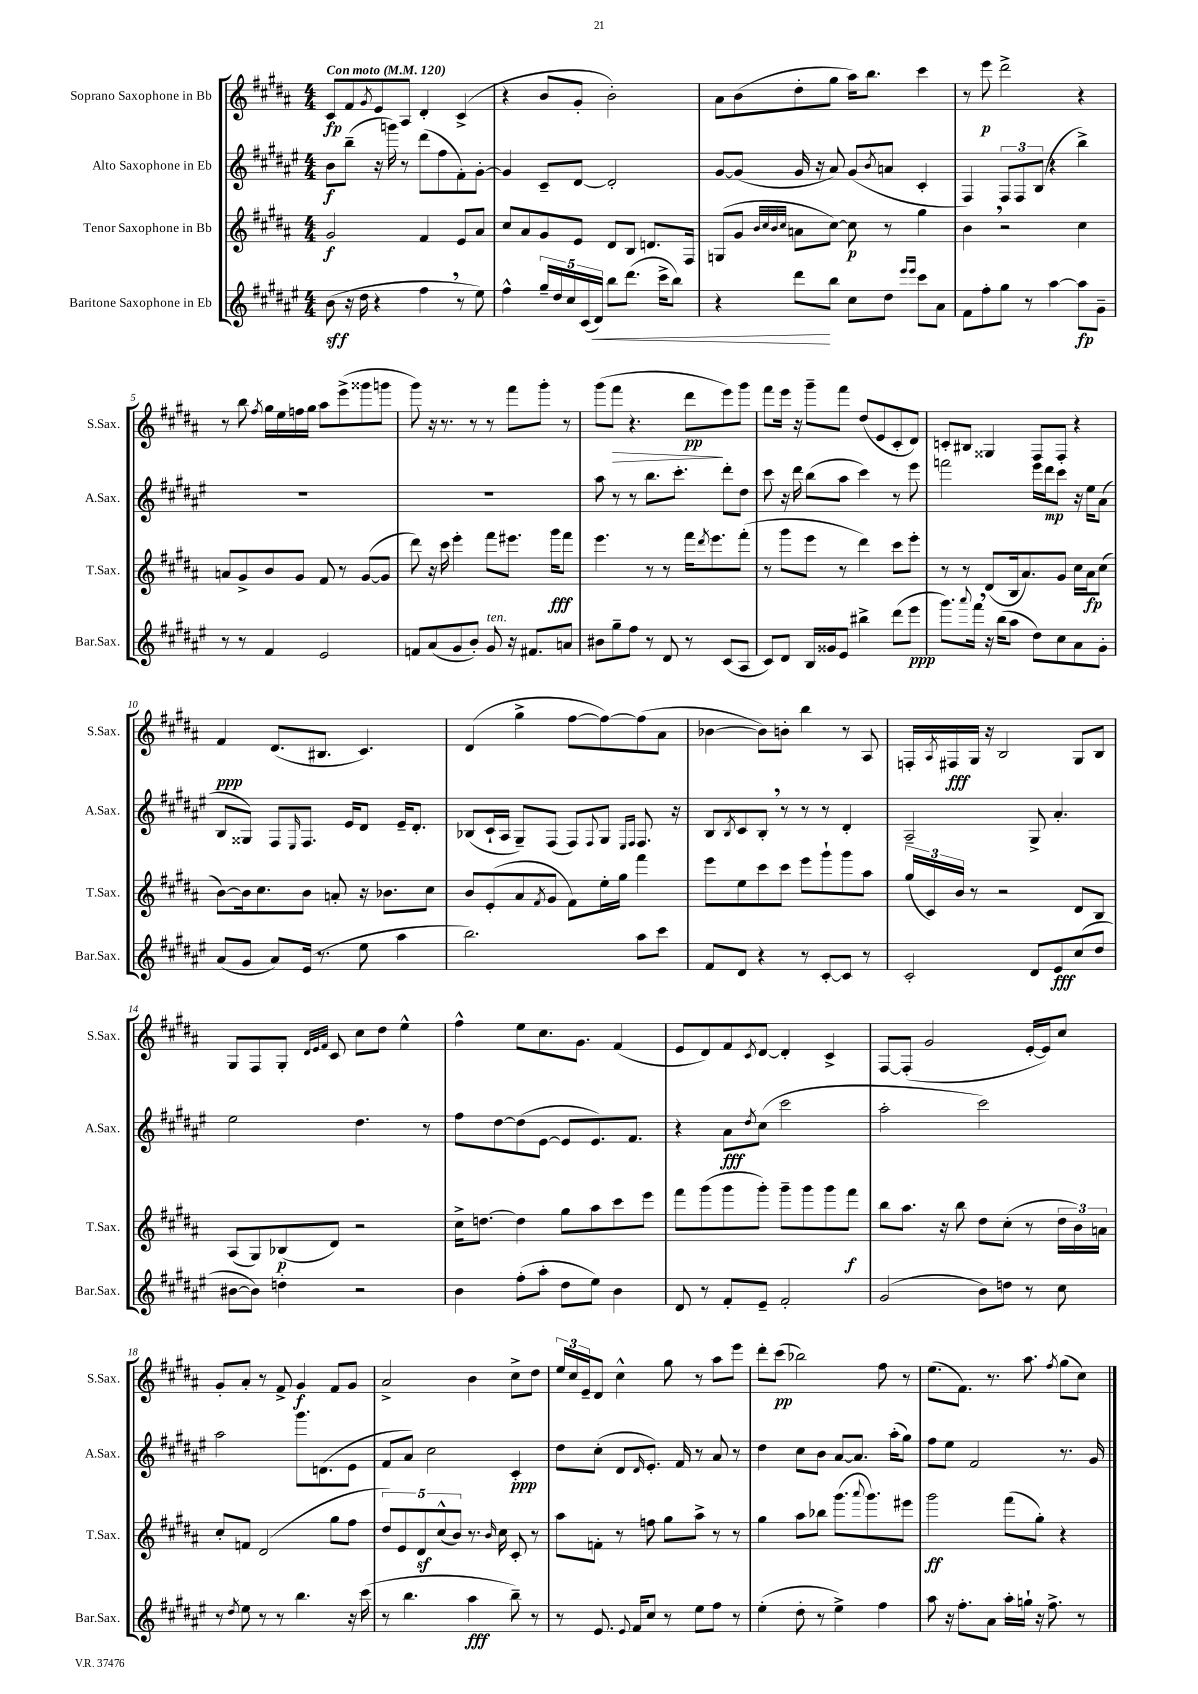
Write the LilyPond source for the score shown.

<<
\new StaffGroup <<
\new Staff = "s0" \with { instrumentName = "Soprano Saxophone in Bb" shortInstrumentName = "S.Sax." } {
    \clef treble \key b \major \numericTimeSignature \time 4/4 \tempo "Con moto" 4 = 120
    cis'8\fp fis'8 \acciaccatura { gis'8 } e'8 ais8 dis'4-. cis'4->( |
    r4 b'8 gis'8-. b'2-.) |
    ais'8 b'8( dis''8-. gis''8 ais''16) b''8. cis'''4 |
    r8 e'''8\p dis'''2-> r4 |
    r8 b''8 \acciaccatura { fis''8 } gis''16 e''16 f''16 gis''16 ais''8 e'''8->( gisis'''8 g'''8 |
    gis'''8) r16 r8. r8 r8 fis'''8 gis'''8-. r8 |
    gis'''8( fis'''8\> r4. dis'''8\pp\! e'''8) gis'''8 |
    fis'''8 e'''16 r16 gis'''8-- fis'''8 dis''8( e'8 cis'8-. dis'8) |
    c'8-. bis8 gisis4 fis8 fis8-. r4 |
    fis'4\ppp dis'8.( bis8. cis'4.) |
    dis'4( gis''4-> fis''8~ fis''8~) fis''8( ais'8 |
    bes'4~ bes'8) b'8-. b''4 r8 ais8 |
    f16-. \acciaccatura { ais8 } fis16\fff gis16 r16 b2 gis8 b8 |
    gis8 fis8 gis8-. \grace { dis'32 e'32 fis'32 } cis'8 cis''8 dis''8 e''4-^ |
    fis''4-^ e''8 cis''8. gis'8. fis'4( |
    e'8 dis'8) fis'8 \acciaccatura { cis'8 } dis'8~ dis'4-. cis'4-> |
    fis8~ fis8-.( gis'2 e'16~-. e'16) cis''8 |
    gis'8-. ais'8-. r8 fis'8-> gis'4\f fis'8 gis'8 |
    ais'2-> b'4 cis''8-> dis''8 |
    \tuplet 3/2 { e''16 cis''16 e'16-- } dis'8 cis''4-^ gis''8 r8 ais''8 e'''8 |
    dis'''8-. cis'''8\pp( bes''2) fis''8 r8 |
    e''8.( fis'8.) r8. ais''8. \acciaccatura { fis''8 } gis''8( cis''8) \bar "|." |
}
\new Staff = "s1" \with { instrumentName = "Alto Saxophone in Eb" shortInstrumentName = "A.Sax." } {
    \clef treble \key fis \major \numericTimeSignature \time 4/4
    b'8\f b''8--( r16 g'''16) r8 dis'''8( fis''8 fis'8-.) gis'8~-. |
    gis'4 cis'8-- dis'8~ dis'2-. |
    gis'8~ gis'8( gis'16 r16 ais'8) gis'8( \acciaccatura { b'8 } a'8 cis'4-. |
    fis4) \tuplet 3/2 { fis8 fis8 b8( } r4 b''4->) |
    R1 |
    R1 |
    ais''8 r8 r8 b''8. cis'''8.-. dis'''8-. dis''8 |
    cis'''8 r16 dis'''16 b''8( ais''8 cis'''4) r8 eis'''8 |
    f'''2 eis'''16 dis'''16\mp cis'''8 r16 eis''16 ais'8( |
    b8 gisis8) fis8 \grace { eis16 } fis8. eis'16 dis'8 eis'16-- dis'8.-. |
    bes8( cis'16-! ais16 gis8--) fis8( fis8) \appoggiatura { fis8 } gis8 \grace { eis16 fis16 } fis8. r16 |
    b8 \acciaccatura { b8 } cis'8 b8-. \breathe r8 r8 r8 dis'4-. |
    ais2-- gis8-> ais'4.-. |
    eis''2 dis''4. r8 |
    fis''8 dis''8~ dis''8( eis'8~ eis'8 eis'8.) fis'8. |
    r4 ais'8\fff \acciaccatura { dis''8 } cis''8( cis'''2 |
    ais''2-. cis'''2) |
    ais''2 gis'''8. d'8.( eis'8 |
    fis'8 ais'8) cis''2 cis'4-.\ppp |
    dis''8 cis''8-.( dis'8 \grace { dis'16 } eis'8.-.) fis'16 r8 ais'8 r8 |
    dis''4 cis''8 b'8 ais'8~ ais'8. ais''16-.( gis''8) |
    fis''8 eis''8 fis'2 r8. gis'16 \bar "|." |
}
\new Staff = "s2" \with { instrumentName = "Tenor Saxophone in Bb" shortInstrumentName = "T.Sax." } {
    \clef treble \key b \major \numericTimeSignature \time 4/4
    gis'2\f fis'4 e'8 ais'8 |
    cis''8 ais'8 gis'8 e'8 dis'8 b8 d'8. fis16 |
    g8( gis'8 \grace { b'32 cis''32 b'32 cis''32 } a'8 cis''8~) cis''8\p r8 gis''4 |
    b'4 \breathe r2 cis''4 |
    a'8 gis'8-> b'8 gis'8 fis'8 r8 gis'8~( gis'8 |
    dis'''8) r16 cis'''16 e'''4-. fis'''8 eis'''8. gis'''16\fff fis'''8 |
    e'''4. r8 r8 fis'''16 \acciaccatura { dis'''8 } e'''8. fis'''8-.( |
    r8 gis'''8 e'''8 r8 dis'''4) cis'''8 e'''8-. |
    r8 r8 dis'8( b16 ais'8.) gis'8 cis''16 ais'16\fp cis''8( |
    b'8~) b'16 cis''8. b'8 a'8-. r16 bes'8. cis''8 |
    b'8 e'8-.( ais'8 \acciaccatura { fis'8 } gis'8 fis'8) e''16-. gis''16 fis'''4 |
    e'''8 e''8 cis'''8 cis'''8 e'''8 gis'''8-! gis'''8 ais''8 |
    \tuplet 3/2 { gis''16( cis'16) b'16 } r8 r2 dis'8 b8 |
    ais8( gis8) bes8\p( dis'8) r2 |
    cis''16-> d''8.~ d''4 gis''8 ais''8 cis'''8 e'''8 |
    fis'''8 gis'''8( gis'''8 gis'''8-.) gis'''8-- gis'''8 gis'''8 fis'''8\f |
    b''8 ais''8. r16 b''8 dis''8 cis''8-.( r8 \tuplet 3/2 { dis''16 b'16) a'16 } |
    cis''8-. f'8 dis'2( gis''8 fis''8 |
    \tuplet 5/4 { dis''8) e'8 dis'8\sf cis''8-^( b'8) } r8. \grace { b'16 } cis''16 cis'8-. r8 |
    ais''8 f'8-. r8 f''8 gis''8 ais''8-> r8 r8 |
    gis''4 ais''8 bes''8 gis'''8.( \appoggiatura { ais'''8 } gis'''8.) eis'''8 |
    gis'''2\ff fis'''8( gis''8-.) r4 \bar "|." |
}
\new Staff = "s3" \with { instrumentName = "Baritone Saxophone in Eb" shortInstrumentName = "Bar.Sax." } {
    \clef treble \key fis \major \numericTimeSignature \time 4/4
    b'8\sff( r16 dis''16 r4 fis''4 \breathe r8 eis''8) |
    fis''4-^ \tuplet 5/4 { gis''16-- dis''16 cis''16 cis'16( dis'16\<) } b''8 dis'''8.( cis'''16-> b''8) |
    r4 dis'''8\! b''8 cis''8 dis''8 \grace { eis'''16 eis'''16 } cis'''8 ais'8 |
    fis'8 fis''8-. gis''8 r8 ais''4~ ais''8\fp gis'8-- |
    r8 r8 fis'4 eis'2 |
    f'8 ais'8( gis'8 b'8-.) gis'8^\markup { \italic "ten." } r16 fis'8. a'8 |
    bis'8 gis''8-- fis''8 r8 dis'8 r8 cis'8( ais8 |
    cis'8) dis'8 b16 gisis'16 eis'8 bis''4-> dis'''8( eis'''8\ppp |
    gis'''8.) \appoggiatura { ais'''8 } fis'''16 \breathe r16 b''16( ais''8 dis''8) cis''8 ais'8 gis'8-. |
    ais'8( gis'8 ais'8) eis'16( r8. eis''8 ais''4 |
    b''2.) ais''8 cis'''8 |
    fis'8 dis'8 r4 r8 cis'8~-. cis'8 r8 |
    cis'2-. dis'8 eis'8\fff cis''8( dis''8 |
    bis'8~ bis'8) d''4-. r2 |
    b'4 fis''8-.( ais''8-. dis''8 eis''8) b'4 |
    dis'8 r8 fis'8-. eis'8-- fis'2-. |
    gis'2( b'8) d''8 r8 cis''8 |
    r8 \acciaccatura { dis''8 } eis''8 r8 r8 b''4. r16 cis'''16( |
    r8 b''4. ais''4\fff b''8--) r8 |
    r8 eis'8. \appoggiatura { eis'8 } fis'16 cis''8 r8 eis''8 fis''8 r8 |
    eis''4-.( dis''8-. r8 eis''4->) fis''4 |
    ais''8 r16 fis''8.-. ais'8 ais''16-. g''16-! r16 fis''8.-> r8 \bar "|." |
}
>>
>>
